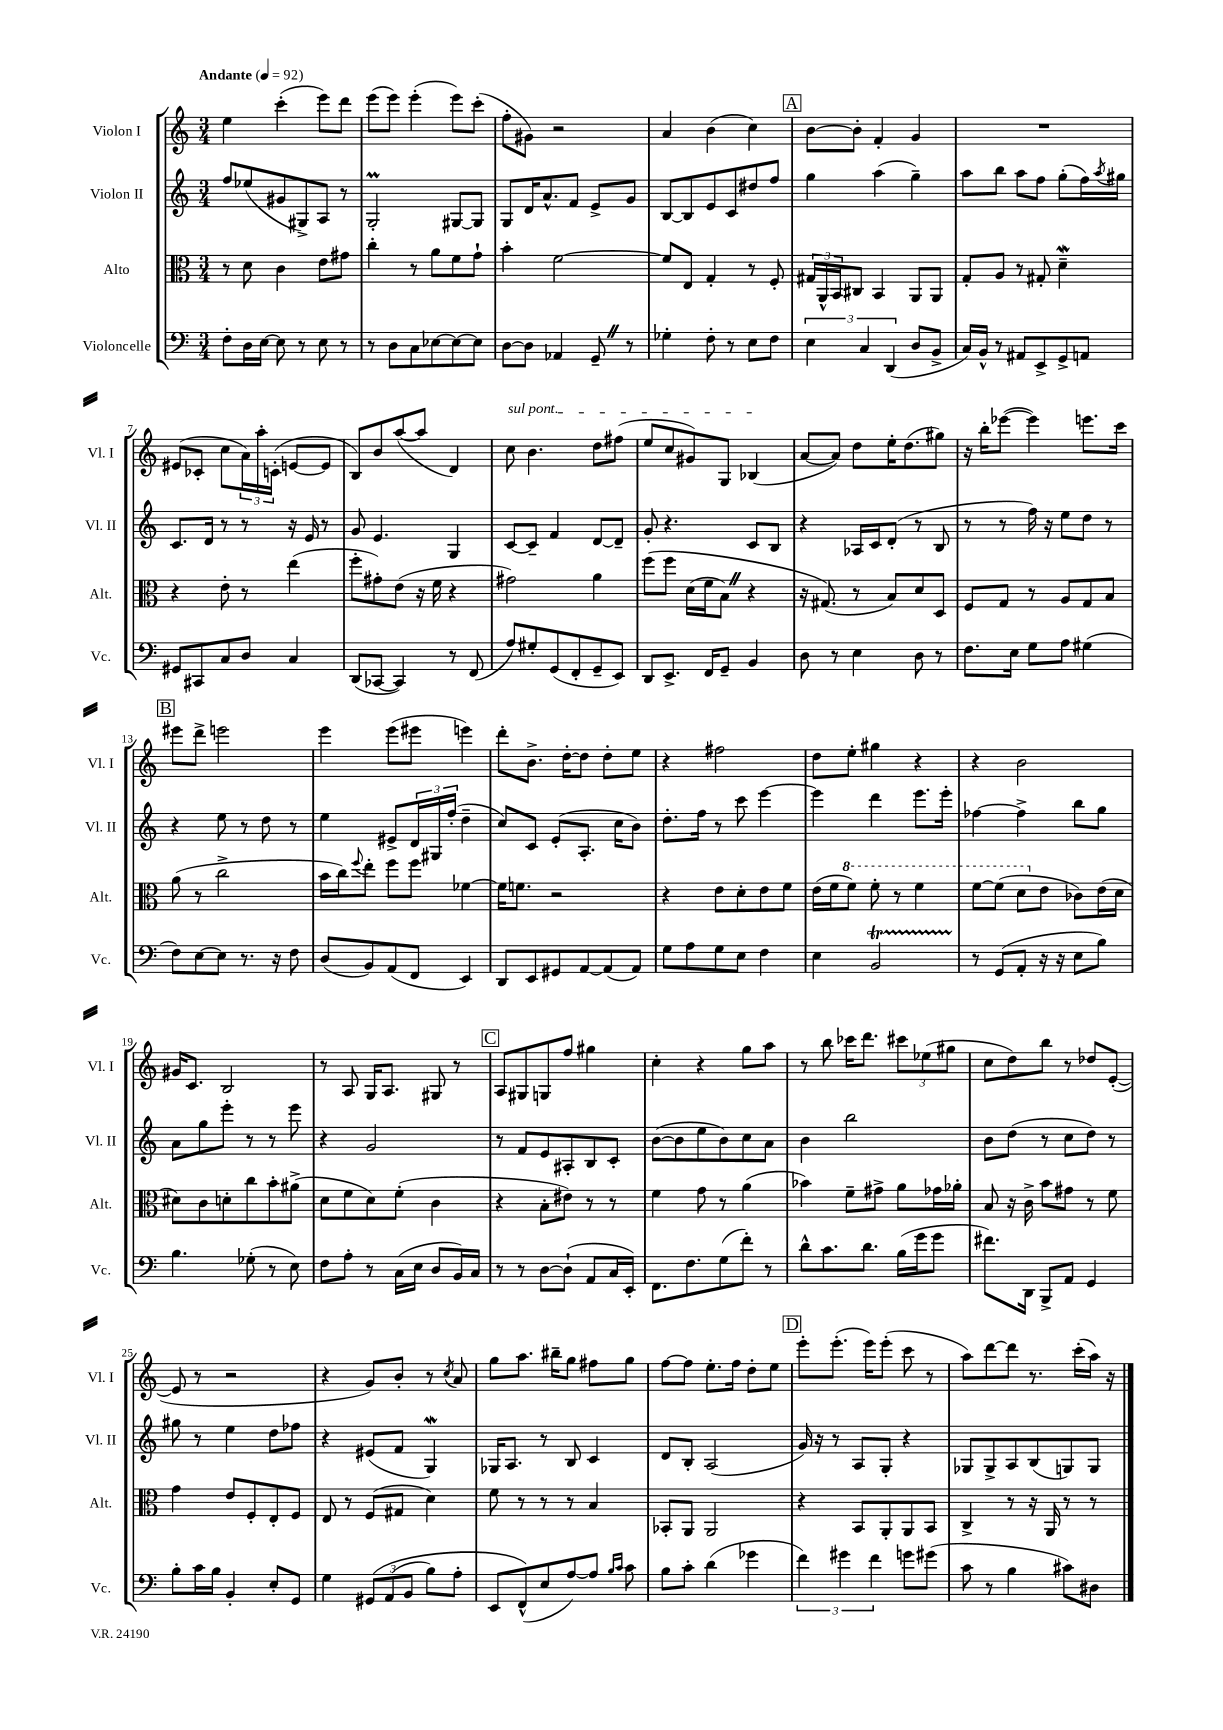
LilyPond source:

<<
\new StaffGroup <<
\new Staff = "s0" \with { instrumentName = "Violon I" shortInstrumentName = "Vl. I" } {
    \clef treble \key c \major \numericTimeSignature \time 3/4 \tempo "Andante" 4 = 92
    e''4 c'''4-.( e'''8) d'''8 |
    e'''8( e'''8) e'''4-.( e'''8) c'''8-.( |
    f''8-. gis'8) r2 |
    a'4 b'4( c''4) |
    \mark \markup { \box "A" } b'8~ b'8-. f'4-. g'4 |
    R2. |
    eis'8( ces'8-. c''8 \tuplet 3/2 { a'16) a''16-. c'16-.( } e'8~ e'8 |
    b8) b'8 a''8~( a''8 d'4) |
    \once \override TextSpanner.bound-details.left.text = \markup { \italic "sul pont." } c''8\startTextSpan b'4. d''8 fis''8( |
    e''8 c''8 gis'8) g8 bes4\stopTextSpan( |
    a'8~ a'8) d''8 e''16-. d''8.( gis''8) |
    r16 b''16-. ees'''8~( ees'''4) e'''8. c'''16 |
    \mark \markup { \box "B" } eis'''8 d'''8-> e'''2 |
    e'''4 e'''8( eis'''8 e'''4) |
    d'''8-. b'8.-> d''16~-. d''8 d''8-. e''8 |
    r4 fis''2 |
    d''8 e''8-. gis''4 r4 |
    r4 b'2 |
    gis'16 c'8. b2 |
    r8 a8 g16 a8. gis8 r8 |
    \mark \markup { \box "C" } a8 gis8 g8 f''8 gis''4 |
    c''4-. r4 g''8 a''8 |
    r8 b''8 ces'''16 d'''8. \tuplet 3/2 { cis'''8 ees''8( gis''8 } |
    c''8 d''8) b''8 r8 des''8 e'8~-.( |
    e'8 r8 r2 |
    r4 g'8) b'8-. r8 \acciaccatura { c''8 } a'8 |
    g''8 a''8. bis''16-- g''8 fis''8 g''8 |
    f''8~ f''8 e''8.-. f''16 d''8-. e''8 |
    \mark \markup { \box "D" } e'''8-. e'''8.-.( e'''16) e'''8-.( c'''8 r8 |
    a''8) d'''8~ d'''8 r8. c'''16-.( a''16) r16 \bar "|." |
}
\new Staff = "s1" \with { instrumentName = "Violon II" shortInstrumentName = "Vl. II" } {
    \clef treble \key c \major \numericTimeSignature \time 3/4
    f''8 ees''8( gis'8 gis8->) a8 r8 |
    g2-.\prall gis8~ gis8 |
    g8 d'16 a'8.-^ f'8 e'8-> g'8 |
    b8~ b8 e'8 c'8 dis''8 f''8 |
    \mark \markup { \box "A" } g''4 a''4( g''4--) |
    a''8 b''8 a''8 f''8 g''8-.( f''16) \acciaccatura { a''8 } gis''16 |
    c'8. d'16 r8 r8 r16 e'16 r8 |
    g'8 e'4. g4 |
    c'8~ c'8-- f'4 d'8~ d'8-- |
    g'8-. r4. c'8 b8 |
    r4 aes16 c'16 d'8-.( r8 b8 |
    r8 r8 f''16) r16 e''8 d''8 r8 |
    \mark \markup { \box "B" } r4 e''8 r8 d''8 r8 |
    e''4 eis'8-> \tuplet 3/2 { d'16 gis16 f''16-.( } d''4-- |
    c''8) c'8 e'8-.( a8.-. c''16 b'8) |
    d''8.-. f''16 r8 c'''8 e'''4~ |
    e'''4 d'''4 e'''8. e'''16-. |
    fes''4~ fes''4-> b''8 g''8 |
    a'8 g''8 e'''8-. r8 r8 e'''8 |
    r4 g'2 |
    \mark \markup { \box "C" } r8 f'8 e'8 ais8-. b8 c'8-. |
    b'8~( b'8 e''8 b'8) c''8 a'8 |
    b'4 b''2 |
    b'8 d''8( r8 c''8 d''8) r8 |
    gis''8 r8 e''4 d''8 fes''8 |
    r4 eis'8( f'8 g4\mordent) |
    ges16 a8. r8 b8 c'4 |
    d'8 b8-. a2( |
    \mark \markup { \box "D" } g'16) r16 r8 a8 g8-. r4 |
    ges8 ges8-> a8 b8( g8) g8 \bar "|." |
}
\new Staff = "s2" \with { instrumentName = "Alto" shortInstrumentName = "Alt." } {
    \clef alto \key c \major \numericTimeSignature \time 3/4
    r8 d'8 c'4 e'8 gis'8 |
    c''4-. r8 a'8 f'8 g'8-! |
    b'4-. f'2~ |
    f'8 e8 g4-. r8 f8-. |
    \mark \markup { \box "A" } \tuplet 3/2 { gis16 a,16-^ b,16 } cis8 b,4 a,8 a,8 |
    g8-. a8 r8 gis8-. d'4--\mordent |
    r4 e'8-. r8 e''4( |
    f''8-. gis'8-.) e'8( r16 f'16 r4 |
    gis'2) a'4 |
    f''8\( f''8 d'16( f'16 b8) \once \override BreathingSign.text = \markup { \musicglyph "scripts.caesura.straight" } \breathe r4 |
    r16 gis8.(\) r8 b8) d'8 d8 |
    f8 g8 r8 a8 g8 b8 |
    \mark \markup { \box "B" } a'8( r8 c''2-> |
    b'16 c''16) \appoggiatura { f''8 } e''8-. f''8 f''8 fes'4~ |
    fes'16 f'8. r2 |
    r4 e'8 d'8-. e'8 f'8 |
    e'16( f'16 \ottava #1 f''8) f''8-. r8 f''4 |
    f''8~ f''8( d''8 \ottava #0 e'8 ces'8) e'16( d'16 |
    dis'8) c'8 d'8-. c''8 b'8-. ais'8->( |
    d'8 f'8 d'8) f'8-.( c'4 |
    \mark \markup { \box "C" } r4 b8-. eis'8) r8 r8 |
    f'4 g'8 r8 a'4( |
    bes'4) f'8-- gis'8-> a'8 ges'16 aes'16-. |
    b8 r16 c'16-> b'8 gis'8 r8 f'8 |
    g'4 e'8 f8-. e8-. f8 |
    e8 r8 f8( gis8 d'4) |
    f'8 r8 r8 r8 b4 |
    bes,8-. a,8 a,2 |
    \mark \markup { \box "D" } r4 b,8 a,8-. a,8 b,8 |
    c4-> r8 r16 a,16 r8 r8 \bar "|." |
}
\new Staff = "s3" \with { instrumentName = "Violoncelle" shortInstrumentName = "Vc." } {
    \clef bass \key c \major \numericTimeSignature \time 3/4
    f8-. d16 e16~ e8 r8 e8 r8 |
    r8 d8 c8 ees8~ ees8~ ees8 |
    d8~ d8 aes,4 g,8-- \once \override BreathingSign.text = \markup { \musicglyph "scripts.caesura.straight" } \breathe r8 |
    ges4-. f8-. r8 e8 f8 |
    \mark \markup { \box "A" } \tuplet 3/2 { e4 c4 d,4( } d8 b,8-> |
    c16) b,16-^ r8 ais,8 e,8-> g,8-> a,8 |
    gis,8 cis,8 c8 d8 c4 |
    d,8( ces,8~ ces,4) r8 f,8( |
    a8) gis8-. g,8( f,8-. g,8-- e,8) |
    d,8 e,8.-> f,16 g,8-- b,4 |
    d8 r8 e4 d8 r8 |
    f8. e16 g8 a8 gis4( |
    \mark \markup { \box "B" } f8) e8~ e8 r8. r16 f8 |
    d8( b,8) a,8( f,8 e,4) |
    d,8 e,8 gis,8 a,8~ a,8( a,8) |
    g8 a8 g8 e8 f4 |
    e4 b,2\startTrillSpan |
    r8\stopTrillSpan g,8( a,8-. r16 r16 e8 b8) |
    b4. ges8-.( r8 e8) |
    f8 a8-. r8 c16( e16 d8 b,16) c16 |
    \mark \markup { \box "C" } r8 r8 d8~ d8-!( a,8 c16 e,16-.) |
    f,8. f8. g8( f'8-.) r8 |
    d'8-^ c'8. d'8. b16( g'16 g'8 |
    fis'8.) d,16 b,,8-> a,8 g,4 |
    b8-. c'16 b16 b,4-. e8-. g,8 |
    g4 \tuplet 3/2 { gis,8\( a,8( b,8 } b8) a8-. |
    e,8 f,8-^(\) e8 a8~) a8 \grace { b16 c'16 } c'8 |
    b8 c'8-. d'4( ges'4 |
    \mark \markup { \box "D" } \tuplet 3/2 { f'4) gis'4 f'4 } g'8 gis'8( |
    c'8 r8 b4 cis'8) dis8 \bar "|." |
}
>>
>>
